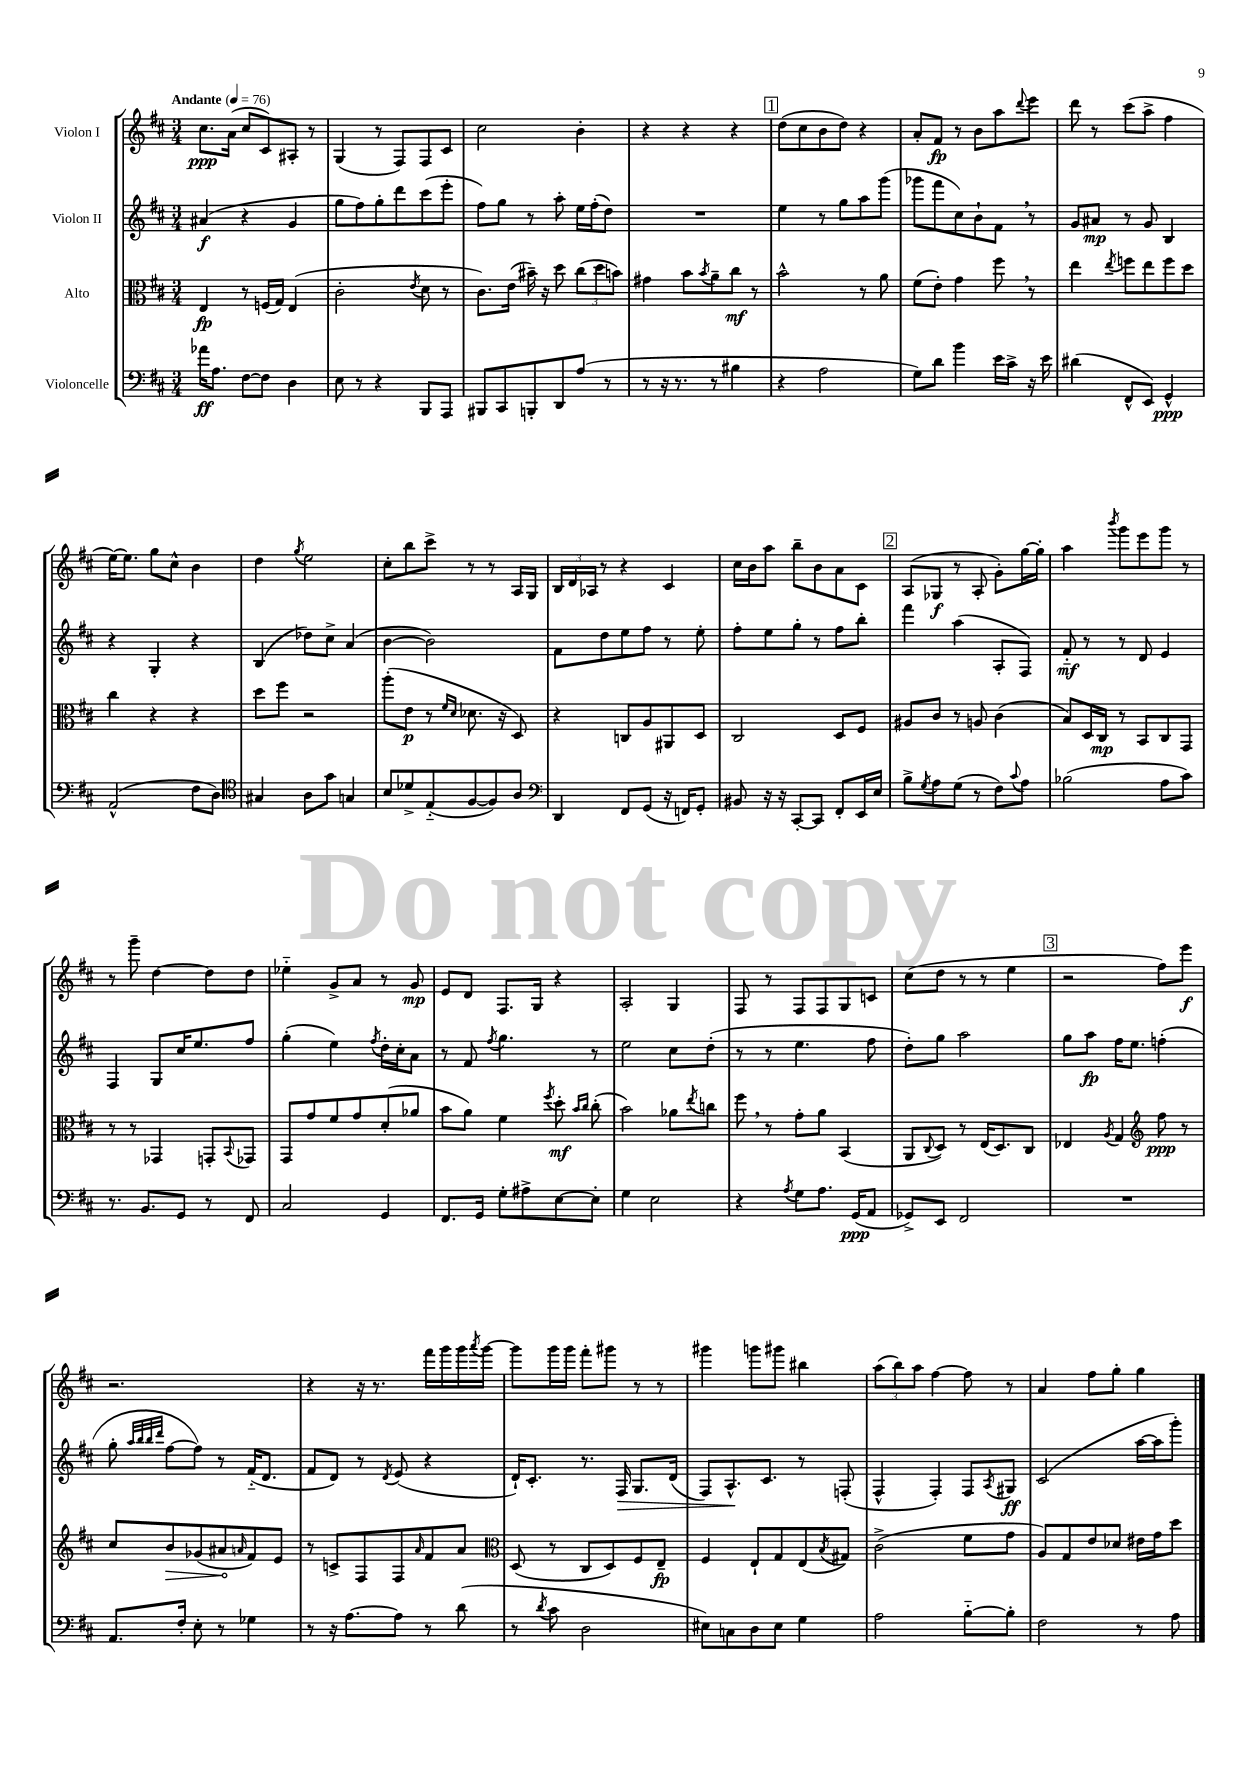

**kern	**dynam	**kern	**dynam	**kern	**dynam	**kern	**dynam
*part4	*part4	*part3	*part3	*part2	*part2	*part1	*part1
*staff4	*staff4	*staff3	*staff3	*staff2	*staff2	*staff1	*staff1
*I"Violoncelle	*	*I"Alto	*	*I"Violon II	*	*I"Violon I	*
*clefF4	*	*clefC3	*	*clefG2	*	*clefG2	*
*k[f#c#]	*	*k[f#c#]	*	*k[f#c#]	*	*k[f#c#]	*
*M3/4	*	*M3/4	*	*M3/4	*	*M3/4	*
*MM76	*	*MM76	*	*MM76	*	*MM76	*
=1	=1	=1	=1	=1	=1	=1	=1
!	!	!	!	!	!	!LO:TX:a:B:t=Andante	!
16a-X\KL	ff	4E/	fp	(4a#X/	f	8.cc#\L	ppp
8.A\J	.	.	.	.	.	.	.
.	.	.	.	.	.	(16a\Jk	.
[8F#\L	.	8r	.	4r	.	8cc#/L	.
8F#\J]	.	(16Fn/LL	.	.	.	8c#/)	.
.	.	16G/JJ)	.	.	.	.	.
4D\	.	(4E/	.	4g/	.	8A#X'/J	.
.	.	.	.	.	.	8r	.
=2	=2	=2	=2	=2	=2	=2	=2
8E\	.	2c#'\	.	8gg\L	.	(4G/	.
8r	.	.	.	8ff#\)	.	.	.
4r	.	.	.	8gg'\	.	8r	.
.	.	.	.	8ddd\	.	8F#/L)	.
.	.	8qe/	.	.	.	.	.
8BBB/L	.	8d\	.	(8ccc#\	.	8F#/	.
8AAA/J	.	8r	.	8eee'\J	.	8c#/J	.
=3	=3	=3	=3	=3	=3	=3	=3
8BBB#X/L	.	8.c#\L)	.	8ff#\L)	.	2cc#\	.
8CC#/	.	.	.	8gg\J	.	.	.
.	.	(16e\Jk	.	.	.	.	.
8BBBn'/	.	16b#X~\)	.	8r	.	.	.
.	.	16r	.	.	.	.	.
8DD/	.	8dd\	.	8aa'\	.	.	.
(8A/J	.	(12cc#\L	.	16ee\LL	.	4b'\	.
.	.	.	.	(16ff#'\J	.	.	.
.	.	12dd\	.	.	.	.	.
8r	.	.	.	8dd\J)	.	.	.
.	.	12bn\J)	.	.	.	.	.
=4	=4	=4	=4	=4	=4	=4	=4
8r	.	4g#X\	.	2.r	.	4r	.
16r	.	.	.	.	.	.	.
8.r	.	.	.	.	.	.	.
.	.	8b\L	.	.	.	4r	.
.	.	8qb/	.	.	.	.	.
8r	.	8a~\	.	.	.	.	.
4B#X\	.	8cc#\J	mf	.	.	4r	.
.	.	8r	.	.	.	.	.
!!LO:REH:place=s1:t=1
=5	=5	=5	=5	=5	=5	=5	=5
4r	.	2b^^\	.	4ee\	.	(8dd\L	.
.	.	.	.	.	.	8cc#\	.
2A\	.	.	.	8r	.	8b\	.
.	.	.	.	8gg\L	.	8dd\J)	.
.	.	8r	.	8aa\	.	4r	.
.	.	8a\	.	(8ggg\J	.	.	.
=6	=6	=6	=6	=6	=6	=6	=6
8G\L)	.	(8f#\L	.	8ggg-X\L	.	8a'/L	.
8d\J	.	8e'\J)	.	8fff#\	.	8f#/J	fp
4b\	.	4g\	.	8cc#\)	.	8r	.
.	.	.	.	8b`\	.	8b\L	.
16e\LL	.	8ff#,\	.	8f#,\J	.	8aa\	.
16c#^\JJ	.	.	.	.	.	.	.
.	.	.	.	.	.	8qqddd/	.
16r	.	8r	.	8r	.	8eee\J	.
16e\	.	.	.	.	.	.	.
=7	=7	=7	=7	=7	=7	=7	=7
(4d#X\	.	4ee\	.	8g/L	.	8ddd\	.
.	.	.	.	8a#X/J	mp	8r	.
.	.	8qee/	.	.	.	.	.
8FF#^^/L	.	8ffn\L	.	8r	.	(8ccc#\L	.
8EE/J)	.	8ee\	.	8g/	.	8aa^\J	.
4GG^^/	ppp	8ff\	.	4B/	.	4ff#\	.
.	.	8dd\J	.	.	.	.	.
!!LO:LB:g=z
=8	=8	=8	=8	=8	=8	=8	=8
(2AA^^/	.	4cc#\	.	4r	.	[16ee\KL)	.
.	.	.	.	.	.	8.ee\J]	.
.	.	4r	.	4G'/	.	8gg\L	.
.	.	.	.	.	.	8cc#^^\J	.
8F#\L	.	4r	.	4r	.	4b\	.
8D\J)	.	.	.	.	.	.	.
=9	=9	=9	=9	=9	=9	=9	=9
*clefC4	*	*	*	*	*	*	*
4G#X/	.	8dd\L	.	(4B/	.	4dd\	.
.	.	8ff#\J	.	.	.	.	.
.	.	.	.	.	.	8qgg/	.
8A\L	.	2r	.	8dd-X\L)	.	2ee\	.
8g\J	.	.	.	8cc#^\J	.	.	.
4Gn/	.	.	.	(4a/	.	.	.
=10	=10	=10	=10	=10	=10	=10	=10
8B/L	.	(8aa'\L	.	[4b\	.	8cc#'\L	.
8d-X^/	.	8e\J	p	.	.	8bb\	.
(8E/	.	8r	.	2b\])	.	8ccc#^\J	.
.	.	16qqf#/LL	.	.	.	.	.
.	.	16qqd/JJ	.	.	.	.	.
[8F#/	.	8.d-X\	.	.	.	8r	.
8F#/])	.	.	.	.	.	8r	.
.	.	16r	.	.	.	.	.
8A/J	.	8D/)	.	.	.	16A/LL	.
.	.	.	.	.	.	16G/JJ	.
=11	=11	=11	=11	=11	=11	=11	=11
*clefF4	*	*	*	*	*	*	*
4DD/	.	4r	.	8f#\L	.	24B/LL	.
.	.	.	.	.	.	24d/	.
.	.	.	.	.	.	24A-X/JJ	.
.	.	.	.	8dd\	.	8r	.
8FF#/L	.	8Cn/L	.	8ee\	.	4r	.
(8GG/J	.	8A/	.	8ff#\J	.	.	.
16r	.	8AA#X/	.	8r	.	4c#/	.
16FFn/KL)	.	.	.	.	.	.	.
8GG'/J	.	8D/J	.	8ee'\	.	.	.
=12	=12	=12	=12	=12	=12	=12	=12
8BB#X/	.	2C#/	.	8ff#'\L	.	16cc#\LL	.
.	.	.	.	.	.	16b\J	.
16r	.	.	.	8ee\	.	8aa\J	.
16r	.	.	.	.	.	.	.
[8CC#'/L	.	.	.	8gg'\J	.	8bb~\L	.
8CC#/J]	.	.	.	8r	.	8b\	.
8FF#'/L	.	8D/L	.	8ff#\L	.	8a\	.
16EE/L	.	8F#/J	.	8bb'\J	.	8c#\J	.
16E/JJ	.	.	.	.	.	.	.
!!LO:REH:place=s1:t=2
=13	=13	=13	=13	=13	=13	=13	=13
8B^\L	.	8A#X/L	.	4fff#\	.	(8A/L	.
8qG/	.	.	.	.	.	.	.
8A\	.	8c#/J	.	.	.	8G-X/J	f
(8G\J	.	8r	.	(4aa\	.	8r	.
8r	.	8An/	.	.	.	8A'/	.
8F#\L)	.	(4c#\	.	8A'/L	.	8g'\L)	.
8qqc#/	.	.	.	.	.	.	.
8A\J	.	.	.	8F#/J)	.	[16gg\L	.
.	.	.	.	.	.	16gg'\JJ]	.
=14	=14	=14	=14	=14	=14	=14	=14
(2B-X\	.	8B/L)	.	8f#/	mf	4aa\	.
.	.	16D/L	.	8r	.	.	.
.	.	16C#/JJ	mp	.	.	.	.
.	.	.	.	.	.	8qbbb/	.
.	.	8r	.	8r	.	8ggg\L	.
.	.	8BB/L	.	8d/	.	8eee\	.
8A\L	.	8C#/	.	4e/	.	8ggg\J	.
8c#\J)	.	8GG/J	.	.	.	8r	.
!!LO:LB:g=z
=15	=15	=15	=15	=15	=15	=15	=15
8.r	.	8r	.	4F#/	.	8r	.
.	.	8r	.	.	.	8ggg~\	.
8.BB/L	.	.	.	.	.	.	.
.	.	4GG-X/	.	8G/L	.	[4dd\	.
8GG/J	.	.	.	16cc#/K	.	.	.
.	.	.	.	8.ee/	.	.	.
8r	.	8GGn'/L	.	.	.	8dd\L]	.
.	.	8qqBB/	.	.	.	.	.
8FF#/	.	8GG-X/J	.	8ff#/J	.	8dd\J	.
=16	=16	=16	=16	=16	=16	=16	=16
2C#/	.	8GG/L	.	(4gg'\	.	4ee-X\	.
.	.	8g/	.	.	.	.	.
.	.	8f#/	.	4ee\)	.	8g^/L	.
.	.	8g/	.	.	.	8a/J	.
.	.	.	.	8qff#/	.	.	.
4GG/	.	(8d'/	.	16dd'\LL	.	8r	.
.	.	.	.	16cc#'\J	.	.	.
.	.	8a-X/J	.	8a\J	.	8g/	mp
=17	=17	=17	=17	=17	=17	=17	=17
8.FF#/L	.	8b\L	.	8r	.	8e/L	.
.	.	8a\J)	.	8f#/	.	8d/J	.
16GG/Jk	.	.	.	.	.	.	.
.	.	.	.	8qff#/	.	.	.
8G'\L	.	4f#\	.	4.gg\	.	8.F#/L	.
8A#X^\	.	.	.	.	.	.	.
.	.	.	.	.	.	16G/Jk	.
.	.	8qff#/	.	.	.	.	.
[8E\	.	8dd'\	mf	.	.	4r	.
.	.	16qqb/LL	.	.	.	.	.
.	.	16qqcc#/JJ	.	.	.	.	.
8E'\J]	.	(8cc#'\	.	8r	.	.	.
=18	=18	=18	=18	=18	=18	=18	=18
4G\	.	2b\)	.	2ee\	.	2A'/	.
2E\	.	.	.	.	.	.	.
.	.	8a-X\L	.	8cc#\L	.	4G/	.
.	.	8qee/	.	.	.	.	.
.	.	8ccn\J	.	(8dd'\J	.	.	.
=19	=19	=19	=19	=19	=19	=19	=19
4r	.	8ff#,\	.	8r	.	8F#/	.
.	.	8r	.	8r	.	8r	.
8qA/	.	.	.	.	.	.	.
8G\L	.	8g'\L	.	4.ee\	.	8F#/L	.
8.A\J	.	8a\J	.	.	.	8F#/	.
.	.	(4BB/	.	.	.	8G/	.
(16GG/KL	ppp	.	.	.	.	.	.
8AA/J	.	.	.	8ff#\	.	8cn/J	.
=20	=20	=20	=20	=20	=20	=20	=20
8GG-X^/L)	.	8AA/L	.	8dd'\L)	.	(8cc#\L	.
.	.	8qqC#/	.	.	.	.	.
8EE/J	.	8D/J)	.	8gg\J	.	8dd\J	.
2FF#/	.	8r	.	2aa\	.	8r	.
.	.	(16E/KL	.	.	.	8r	.
.	.	8.D/)	.	.	.	.	.
.	.	.	.	.	.	4ee\	.
.	.	8C#/J	.	.	.	.	.
!!LO:REH:place=s1:t=3
=21	=21	=21	=21	=21	=21	=21	=21
2.r	.	4E-X/	.	8gg\L	.	2r	.
.	.	.	.	8aa\J	fp	.	.
.	.	8qA/	.	.	.	.	.
.	.	4G/	.	16ff#\KL	.	.	.
.	.	.	.	8.ee\J	.	.	.
*	*	*clefG2	*	*	*	*	*
.	.	8ff#\	ppp	(4ffn'\	.	8ff#\L)	.
.	.	8r	.	.	.	8eee\J	f
!!LO:LB:g=z
=22	=22	=22	=22	=22	=22	=22	=22
8.AA/L	.	8cc#/L	.	8gg'\	.	2.r	.
.	.	.	.	32qqaa/LLL	.	.	.
.	.	.	.	32qqbb/	.	.	.
.	.	.	.	32qqbb/	.	.	.
.	.	.	.	32qqddd/JJJ	.	.	.
!	!	!	!LO:HP:b	!	!	!	!
.	.	8b/	>	[8ff#\L	.	.	.
16F#'/Jk	.	.	.	.	.	.	.
8E'\	.	(8g-X/	.	8ff#\J])	.	.	.
8r	.	8a#X/	.	8r	.	.	.
.	.	16qqan/	.	.	.	.	.
4G-X\	.	8f#/)	]	(16f#/KL	.	.	.
.	.	.	.	8.d/J	.	.	.
.	.	8e/J	.	.	.	.	.
=23	=23	=23	=23	=23	=23	=23	=23
8r	.	8r	.	8f#/L	.	4r	.
16r	.	8cn^/L	.	8d/J)	.	.	.
[8.A\L	.	.	.	.	.	.	.
.	.	8F#/	.	8r	.	16r	.
.	.	.	.	.	.	8.r	.
.	.	.	.	8qd/	.	.	.
8A\J]	.	8F#/	.	(8e/	.	.	.
.	.	16qqa/	.	.	.	.	.
8r	.	8f#/	.	4r	.	16fff#\LL	.
.	.	.	.	.	.	16ggg\	.
(8d\	.	8a/J	.	.	.	16ggg\	.
.	.	.	.	.	.	8qaaa/	.
.	.	.	.	.	.	[16ggg\JJ	.
=24	=24	=24	=24	=24	=24	=24	=24
*	*	*clefC3	*	*	*	*	*
8r	.	(8D/	.	16d`/KL)	.	8ggg\L]	.
.	.	.	.	8.c#'/J	.	.	.
8qd/	.	.	.	.	.	.	.
8c#\	.	8r	.	.	.	16ggg\L	.
.	.	.	.	.	.	16ggg\JJ	.
2D\	.	8C#/L	.	8.r	.	8fff#'\L	.
.	.	8D/)	.	.	.	8ggg#X\J	.
!	!	!	!	!	!LO:HP:b	!	!
.	.	.	.	16F#/	>	.	.
.	.	8F#/	.	8.G/L	.	8r	.
.	.	8E~/J	fp	.	.	8r	.
.	.	.	.	(16d/Jk	.	.	.
=25	=25	=25	=25	=25	=25	=25	=25
8E#X\L)	.	4F#/	.	8F#/L)	.	4ggg#X\	.
8Cn\	.	.	.	8.A^^/	.	.	.
8D\	.	8E`/L	.	.	.	8gggn\L	.
.	.	.	.	8.c#/J	]	.	.
8E#\J	.	8G/	.	.	.	8ggg#X\J	.
4G\	.	(8E/	.	8r	.	4bb#X\	.
.	.	8qB/	.	.	.	.	.
.	.	8G#X/J)	.	(8Fn'/	.	.	.
=26	=26	=26	=26	=26	=26	=26	=26
2A\	.	(2c#^\	.	4F#^^/	.	(12aa\L	.
.	.	.	.	.	.	12bb\)	.
.	.	.	.	.	.	12aa\J	.
.	.	.	.	4F#'/)	.	[4ff#\	.
[8B\L	.	8f#\L	.	8F#/L	.	8ff#\]	.
.	.	.	.	8qA/	.	.	.
8B'\J]	.	8g\J	.	8G#X/J	ff	8r	.
=27	=27	=27	=27	=27	=27	=27	=27
2F#\	.	8A/L)	.	(2c#/	.	4a/	.
.	.	8G/	.	.	.	.	.
.	.	8e/	.	.	.	8ff#\L	.
.	.	8d-X/J	.	.	.	8gg'\J	.
8r	.	16e#X\LL	.	[16aa\LL	.	4gg\	.
.	.	16g\J	.	16aa\J]	.	.	.
8A\	.	8dd\J	.	8ggg'\J)	.	.	.
==	==	==	==	==	==	==	==
*-	*-	*-	*-	*-	*-	*-	*-
